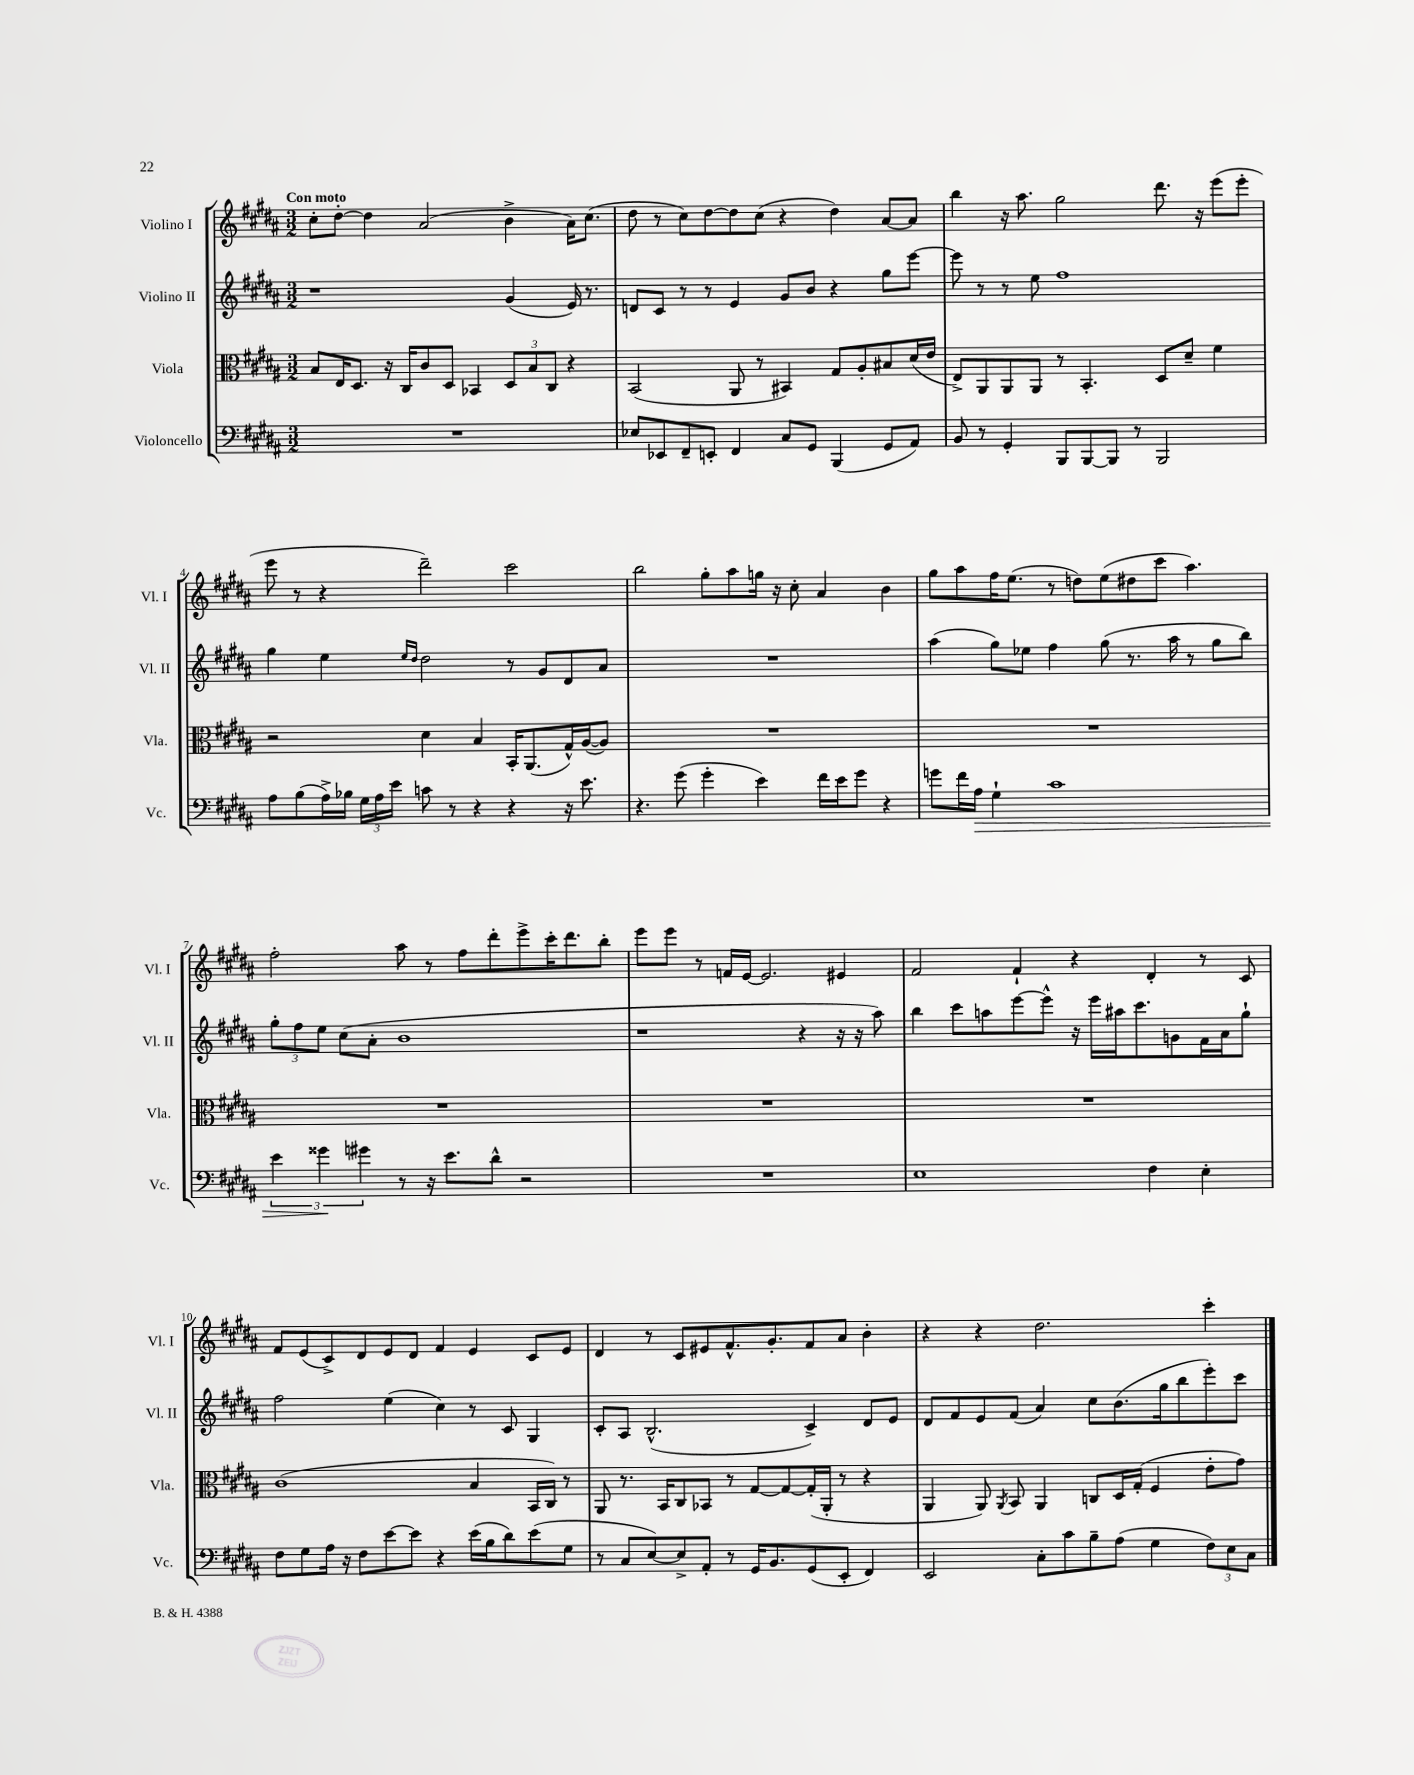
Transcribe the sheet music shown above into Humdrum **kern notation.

**kern	**kern	**kern	**kern
*staff4	*staff3	*staff2	*staff1
*clefF4	*clefC3	*clefG2	*clefG2
*k[f#c#g#d#a#]	*k[f#c#g#d#a#]	*k[f#c#g#d#a#]	*k[f#c#g#d#a#]
*M3/2	*M3/2	*M3/2	*M3/2
1.r	8B	1r	8cc#'
.	16E	.	[8dd#'
.	8.D#	.	.
.	.	.	4dd#]
.	16r	.	.
.	16C#	.	.
.	8c#	.	(2a#
.	8D#	.	.
.	4BB-	.	.
.	12D#	(4g#	4b^
.	12B	.	.
.	12C#	.	.
.	4r	16e)	16a#)
.	.	8.r	(8.cc#
=	=	=	=
8E-	(2BB	8d	8dd#
8EE-	.	8c#	8r
8FF#~	.	8r	8cc#)
8EE'	.	8r	[8dd#
4FF#	8AA#	4e	8dd#]
.	8r	.	(8cc#
8C#	4BB#)	8g#	4r
8GG#	.	8b	.
(4BBB	8G#	4r	4dd#)
.	8A#'	.	.
8GG#	8B#	8gg#	[8a#
8AA#)	(16d#	[8eee	8a#]
.	16e	.	.
=	=	=	=
8BB	8E^)	8eee]	4bb
8r	8AA#	8r	.
4GG#'	8AA#	8r	16r
.	.	.	8.aa#
.	8AA#	8ee	.
8BBB	8r	1ff#	2gg#
[8BBB	4.BB'	.	.
8BBB]	.	.	.
8r	.	.	.
2BBB	8D#	.	8.ddd#
.	8d#~	.	.
.	.	.	16r
.	4f#	.	(8eee
.	.	.	8eee'
=	=	=	=
8A#	2r	4gg#	8eee
(8B	.	.	8r
16A#^)	.	4ee	4r
16B-	.	.	.
24G#	.	.	.
24A#	.	.	.
24e	.	.	.
.	.	16qqee	.
.	.	16qqdd#	.
8c	4d#	2dd#	2ddd#~)
8r	.	.	.
4r	4B	.	.
4r	16BB'	8r	2ccc#
.	(8.AA#	.	.
.	.	8g#	.
16r	16G#^^)	8d#	.
8.e	([16A#	.	.
.	8A#])	8a#	.
=	=	=	=
4.r	1.r	1.r	2bb
(8g#	.	.	.
4g#'	.	.	8gg#'
.	.	.	8aa#
4e)	.	.	16gg
.	.	.	16r
.	.	.	8cc#'
16f#	.	.	4a#
16e	.	.	.
8g#	.	.	.
4r	.	.	4b
=	=	=	=
8g	1.r	(4aa#	8gg#
16f#	.	.	8aa#
16A#	.	.	.
4G#`	.	8gg#)	16ff#
.	.	.	(8.ee
.	.	8ee-	.
1c#	.	4ff#	8r
.	.	.	8dd)
.	.	(8gg#	(8ee
.	.	8.r	8dd#
.	.	.	8ccc#
.	.	16aa#	.
.	.	8r	4.aa#)
.	.	8gg#	.
.	.	8bb)	.
=	=	=	=
6e	1.r	12gg#'	2ff#'
.	.	12ff#	.
6g##	.	12ee	.
.	.	(8cc#	.
6g#	.	.	.
.	.	8a#'	.
8r	.	1b	8aa#
16r	.	.	8r
8.e	.	.	.
.	.	.	8ff#
8d#^^	.	.	8ddd#'
2r	.	.	8eee^
.	.	.	16ccc#'
.	.	.	8.ddd#
.	.	.	8bb'
=	=	=	=
1.r	1.r	1r	8eee
.	.	.	8eee
.	.	.	8r
.	.	.	16f
.	.	.	[16e
.	.	.	2.e]
.	.	4r	.
.	.	16r	4e#
.	.	16r	.
.	.	8aa#)	.
=	=	=	=
1E	1.r	4bb	2f#
.	.	8ccc#	.
.	.	8aa	.
.	.	[8eee	4f#`
.	.	8eee^^]	.
.	.	16r	4r
.	.	16eee	.
.	.	16aa#	.
.	.	8.ccc#	.
4F#	.	.	4d#'
.	.	8g	.
4E'	.	16f#	8r
.	.	16a#	.
.	.	8gg#`	8c#
=	=	=	=
8F#	(1c#	2ff#	8f#
8G#	.	.	(8e
16A#	.	.	8c#^)
16r	.	.	.
8F#	.	.	8d#
[8e	.	(4ee	8e
8e]	.	.	8d#
4r	.	4cc#)	4f#
(16e	4B	8r	4e
16B	.	.	.
8d#)	.	8c#	.
(8e	16BB	4G#	8c#
.	16C#)	.	.
8G#	8r	.	8e
=	=	=	=
8r	8AA#	8c#'	4d#
8C#	8.r	8A#	.
[8E)	.	(2.B^^	8r
.	16BB	.	.
8E^]	8C#	.	8c#
8AA#'	8BB-	.	8e#
8r	8r	.	8.f#^^
16GG#	[8G#	.	.
8.BB	.	.	8.g#'
.	8G#_	.	.
(8GG#	(16G#']	4c#^)	8f#
.	16AA#'	.	.
8EE'	8r	.	8a#
4FF#)	4r	8d#	4b'
.	.	8e	.
=	=	=	=
2EE	4AA#	8d#	4r
.	.	8f#	.
.	8AA#)	8e	4r
.	8qAA#	.	.
.	8BB	(8f#	.
8C#'	4AA#	4a#)	2.dd#
8c#	.	.	.
8B~	8C	8cc#	.
(8A#	16D#	(8.b	.
.	(16G#'	.	.
4G#	4F#	.	.
.	.	16gg#	.
.	.	8bb	.
12F#)	8e'	8eee')	4ccc#'
12E	.	.	.
.	8g#)	8ccc#	.
12C#	.	.	.
==	==	==	==
*-	*-	*-	*-
